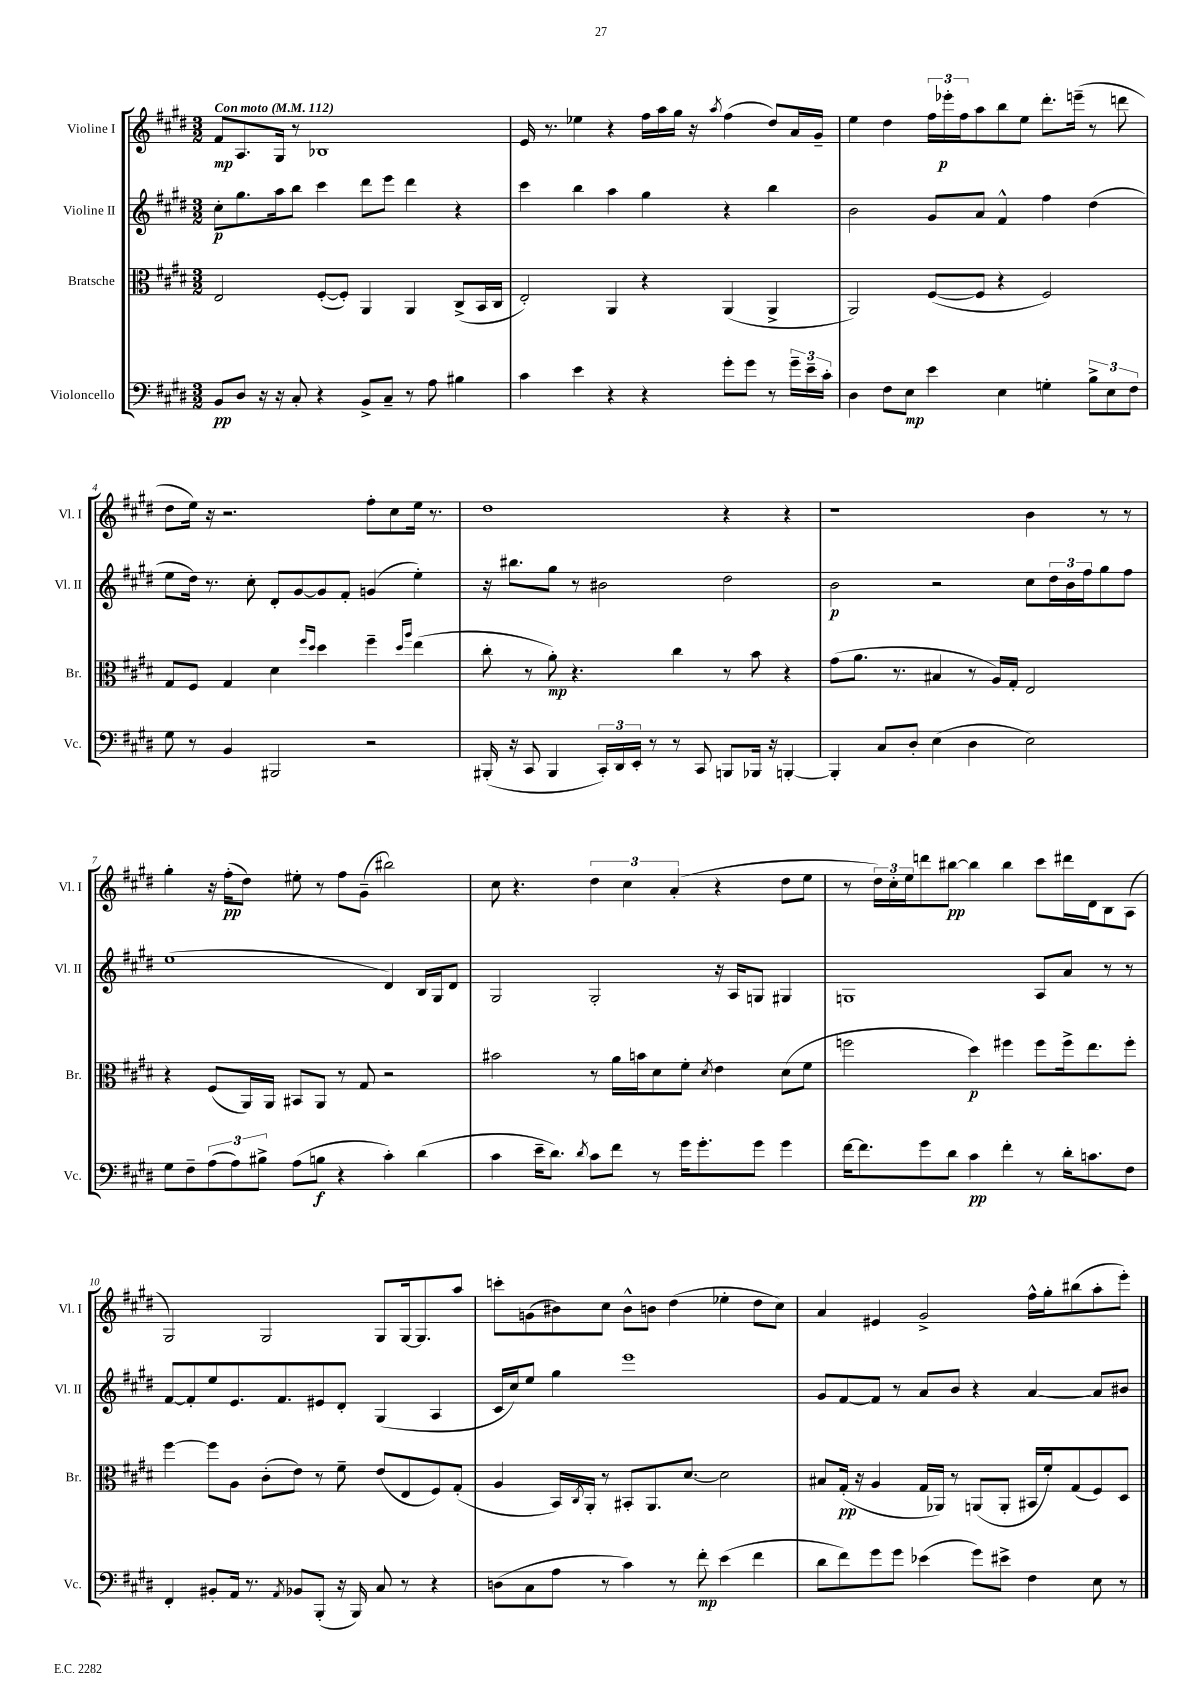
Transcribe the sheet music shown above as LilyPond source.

<<
\new StaffGroup <<
\new Staff = "s0" \with { instrumentName = "Violine I" shortInstrumentName = "Vl. I" } {
    \clef treble \key e \major \numericTimeSignature \time 3/2 \tempo "Con moto" 4 = 112
    fis'8\mp a8. gis16 r8 bes1 |
    e'16 r8. ees''4 r4 fis''16 a''16 gis''16 r16 \acciaccatura { a''8 } fis''4( dis''8) a'16 gis'16-- |
    e''4 dis''4 \tuplet 3/2 { fis''16 ees'''16-.\p fis''16 } a''8 b''8 e''8 dis'''8.-. e'''16--( r8 d'''8 |
    dis''8 e''16) r16 r2. fis''8-. cis''8 e''16 r8. |
    dis''1 r4 r4 |
    r1 b'4 r8 r8 |
    gis''4-. r16 fis''16-.\pp( dis''8) eis''8-. r8 fis''8 gis'8--( bis''2) |
    cis''8 r4. \tuplet 3/2 { dis''4 cis''4 a'4-.( } r4 dis''8 e''8 |
    r8 \tuplet 3/2 { dis''16) cis''16-. e''16 } d'''8 bis''8~\pp bis''4 bis''4 cis'''8 dis'''16 dis'16 b8 a8( |
    gis2) gis2 gis8 gis16~ gis8. a''8 |
    c'''8-. g'8( bis'8) cis''8 bis'8-^ b'8 dis''4( ees''4-. dis''8 cis''8) |
    a'4 eis'4 gis'2-> fis''16-^ gis''16-. bis''8( a''8-. e'''8-.) \bar "|." |
}
\new Staff = "s1" \with { instrumentName = "Violine II" shortInstrumentName = "Vl. II" } {
    \clef treble \key e \major \numericTimeSignature \time 3/2
    cis''8-.\p gis''8. a''16 b''8 cis'''4 dis'''8 e'''8 dis'''4 r4 |
    cis'''4 b''4 a''4 gis''4 r4 b''4 |
    b'2 gis'8 a'8 fis'4-^ fis''4 dis''4( |
    e''8 dis''16) r8. cis''8-. dis'8-. gis'8~ gis'8 fis'8-. g'4( e''4-.) |
    r16 bis''8. gis''8 r8 bis'2 dis''2 |
    b'2\p r2 cis''8 \tuplet 3/2 { dis''16 b'16 fis''16 } gis''8 fis''8 |
    e''1( dis'4) b16 gis16 dis'8 |
    gis2 gis2-. r16 a16 g8 gis4 |
    g1 a8 a'8 r8 r8 |
    fis'8~ fis'8-. e''8 e'8. fis'8. eis'8 dis'8-. gis4( a4 |
    cis'16 cis''16) e''8 gis''4 e'''1 |
    gis'8 fis'8~ fis'8 r8 a'8 b'8 r4 a'4~ a'8 bis'8 \bar "|." |
}
\new Staff = "s2" \with { instrumentName = "Bratsche" shortInstrumentName = "Br." } {
    \clef alto \key e \major \numericTimeSignature \time 3/2
    e2 fis8~-.( fis8-.) a,4 a,4 cis8->( b,16 cis16 |
    e2-.) a,4 r4 a,4( a,4-> |
    a,2) fis8~( fis8 r4 fis2) |
    gis8 fis8 gis4 dis'4 \grace { fis''16 dis''16 } dis''4 fis''4-- \grace { dis''16 a''16 } e''4( |
    cis''8-. r8 a'8-.\mp) r4. cis''4 r8 b'8 r4 |
    gis'8( a'8. r8. bis4 r8 a16) gis16-. e2 |
    r4 fis8( a,16) a,16 bis,8 a,8 r8 gis8 r2 |
    bis'2 r8 a'16 b'16 dis'8 fis'8-. \acciaccatura { dis'8 } e'4 dis'8( fis'8 |
    f''2 dis''4\p) fis''4 fis''8 fis''16-> e''8. fis''8-. |
    fis''4~ fis''8 a8 cis'8-.( e'8) r8 fis'8-- e'8( e8 fis8) gis8-.( |
    a4 b,16) \acciaccatura { cis8 } a,16-. r8 bis,8-. a,8. dis'8.~ dis'2 |
    bis8 gis16-.\pp( r16 a4 gis16 aes,16) r8 a,8( a,8-. bis,16 fis'16-.) gis8( fis8) dis8 \bar "|." |
}
\new Staff = "s3" \with { instrumentName = "Violoncello" shortInstrumentName = "Vc." } {
    \clef bass \key e \major \numericTimeSignature \time 3/2
    b,8\pp dis8 r16 r16 cis8-. r4 b,8-> cis8-- r8 a8 bis4 |
    cis'4 e'4 r4 r4 gis'8-. gis'8 r8 \tuplet 3/2 { gis'16-- e'16-- cis'16-. } |
    dis4 fis8 e8\mp e'4 e4 g4-. \tuplet 3/2 { b8-> e8 fis8 } |
    gis8 r8 b,4 bis,,2 r2 |
    bis,,16-.( r16 cis,8 bis,,4 \tuplet 3/2 { cis,16-.) dis,16 e,16-. } r8 r8 cis,8 b,,8 bes,,16 r16 b,,4~-. |
    b,,4-. cis8 dis8-. e4( dis4 e2) |
    gis8 fis8-- \tuplet 3/2 { a8( a8) bis8-> } a8( b8\f r4 cis'4-.) dis'4( |
    cis'4 e'16-- dis'8.) \acciaccatura { dis'8 } cis'8 fis'8 r8 gis'16 gis'8.-. gis'8 gis'4 |
    fis'16~ fis'8. gis'8 dis'8 cis'4\pp fis'4-. r8 dis'16-. c'8. fis8 |
    fis,4-. bis,8-. a,16 r8. \acciaccatura { a,8 } bes,8 b,,8-.( r16 b,,16) cis8 r8 r4 |
    d8( cis8 a8 r8 cis'4) r8 fis'8-.\mp e'4( fis'4 |
    dis'8 fis'8) gis'8 gis'8 ees'4( gis'8) eis'8-> fis4 e8 r8 \bar "|." |
}
>>
>>
